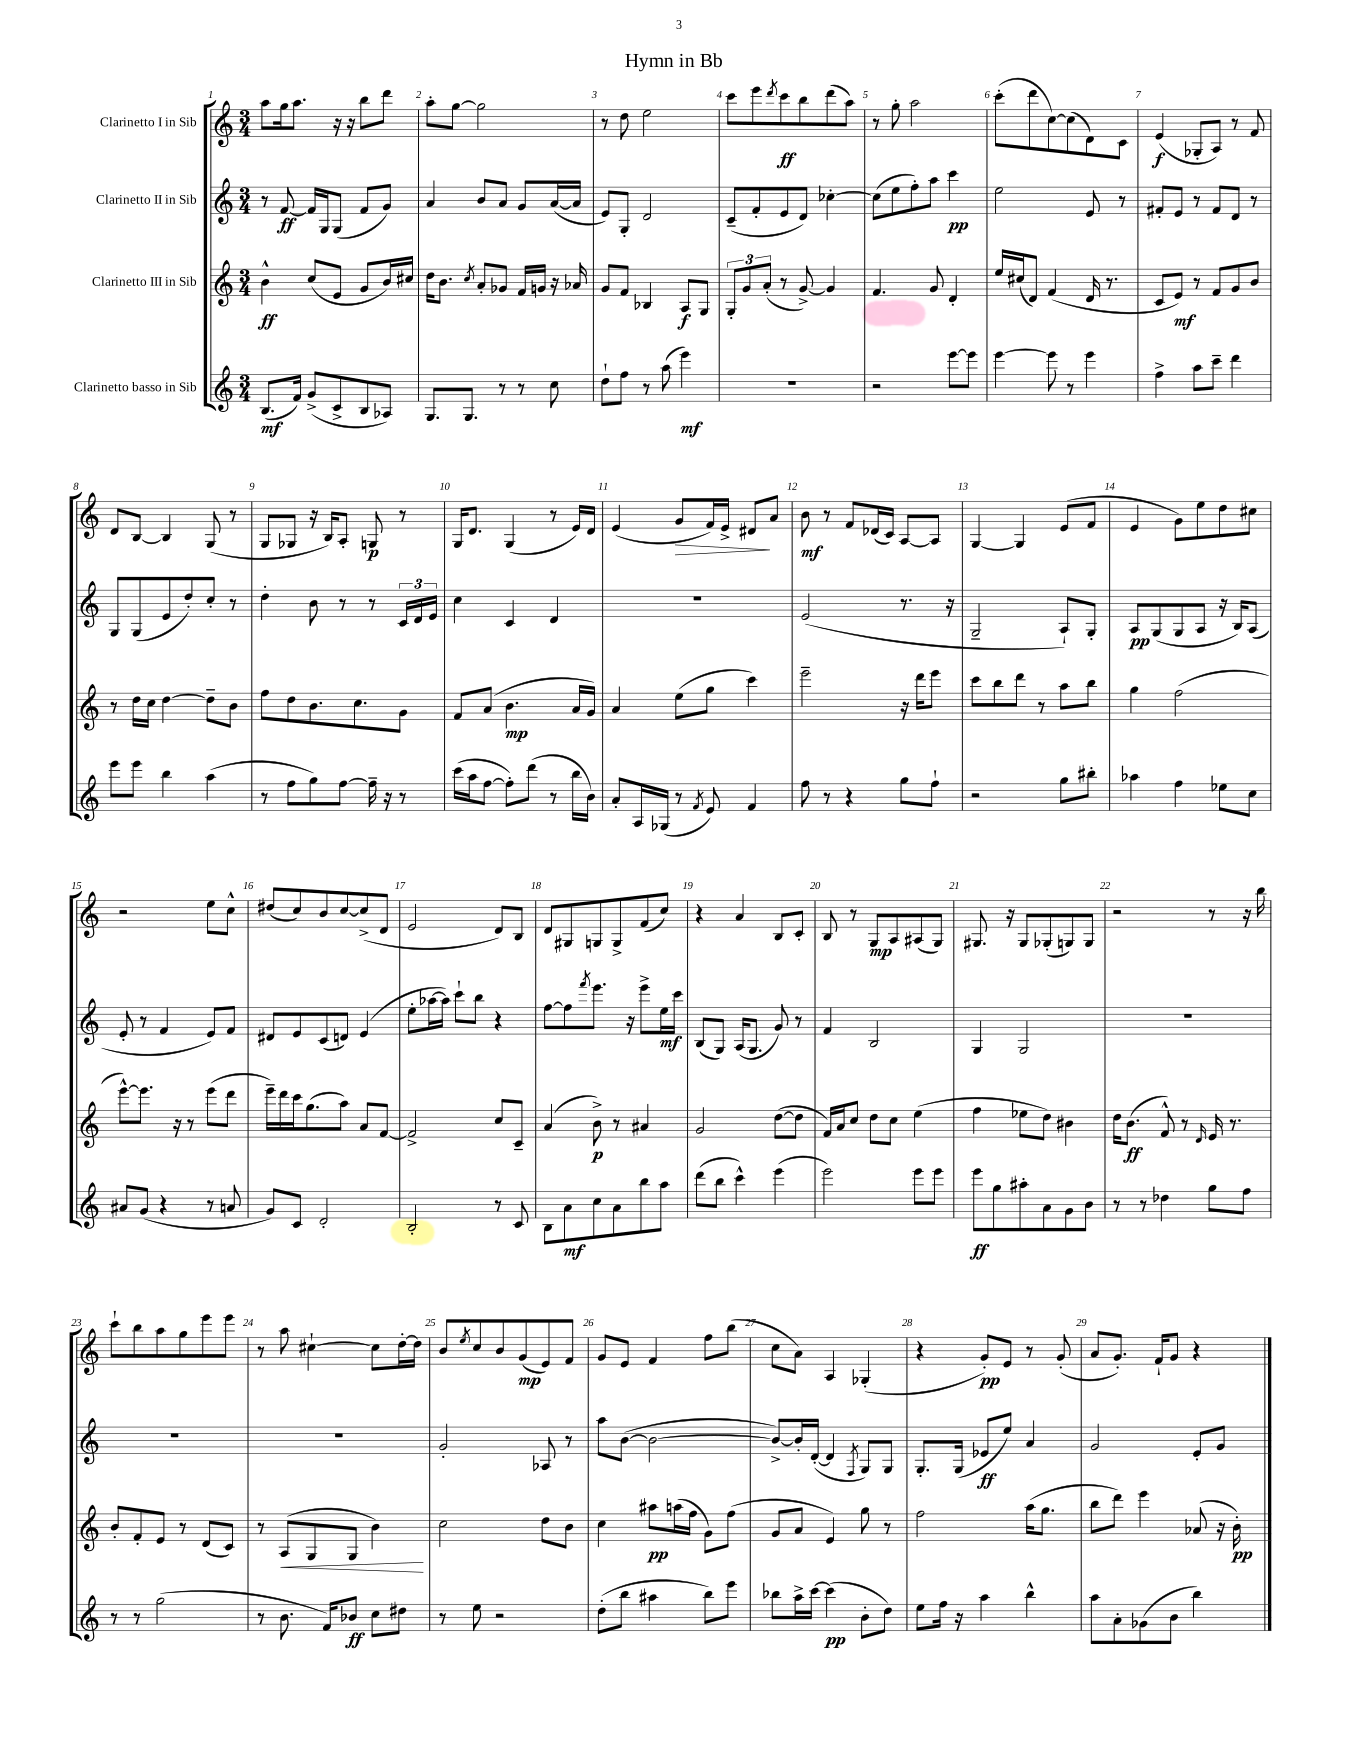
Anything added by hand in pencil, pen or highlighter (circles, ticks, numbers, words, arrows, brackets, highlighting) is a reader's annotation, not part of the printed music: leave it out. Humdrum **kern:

**kern	**kern	**kern	**kern
*staff4	*staff3	*staff2	*staff1
*clefG2	*clefG2	*clefG2	*clefG2
*k[]	*k[]	*k[]	*k[]
*M3/4	*M3/4	*M3/4	*M3/4
(8.B/L	4b^^\	8r	8aa\L
.	.	[8f/	16gg\k
16f/Jk)	.	.	8.aa\J
(8g^/L	(8cc/L	16f/]LL	.
.	.	16G/J	.
8c^/	8e/J	(8G/J	16r
.	.	.	16r
8B/	8g/L	8f/L	8bb\L
8A-/J)	16b/L)	8g/J)	8ddd\J
.	16cc#/JJ	.	.
=	=	=	=
8.G/L	16dd\LK	4a/	8aa'\L
.	8.b\J	.	.
.	.	.	[8gg\J
8.G/J	.	.	.
.	8qcc/	.	.
.	8a'/L	8b/L	2gg\]
8r	8g-/J	8a/J	.
8r	16f/LL	8g/L	.
.	16g/JJ	.	.
8cc\	16r	([16a/L	.
.	16a-/	16a/]JJ	.
=	=	=	=
8dd`\L	8g/L	8e/L)	8r
8ff\J	8f/J	8G'/J	8dd\
8r	4B-/	2d/	2ee\
(8aa\	.	.	.
4eee\)	8A/L	.	.
.	8G/J	.	.
=	=	=	=
2.r	12G'/L	(8c~/L	8ccc\L
.	12g/	.	.
.	.	8f'/	8eee\
.	(12a'/J	.	.
.	.	.	8qddd/
.	8r	8e/	8ccc\
.	[8g^/)	8d/J)	8bb\
.	4g/]	[4cc-'\	(8ddd\
.	.	.	8aa\J)
=	=	=	=
2r	4.f/	(8cc-\]L	8r
.	.	8ee\	8gg'\
.	.	8ff'\)	2aa\
.	8g/	8aa\J	.
[8eee\L	4d'/	4ccc\	.
8eee\]J	.	.	.
=	=	=	=
[4eee\	16ee/LL	2ee\	(8ccc'\L
.	(16cc#/J	.	.
.	8d/J)	.	8ddd\
8eee\]	(4f/	.	[8cc\)
8r	.	.	(8cc\]
4eee\	16d/	8e/	8d\)
.	8.r	.	.
.	.	8r	8c\J
=	=	=	=
4ff^\	8c/L	8f#'/L	(4e/
.	8e/J)	8e/J	.
8aa\L	8r	8r	8G-'/L
8ccc~\J	8f/L	8f#/L	8A/J)
4ddd\	8g/	8d/J	8r
.	8b/J	8r	8f/
=	=	=	=
8eee\L	8r	8G/L	8d/L
8eee\J	16dd\LL	(8G/	[8B/J
.	16cc\JJ	.	.
4bb\	[4dd\	8e/	4B/]
.	.	8dd'/)	.
(4aa\	8dd~\]L	8cc'/J	(8G/
.	8b\J	8r	8r
=	=	=	=
8r	8ff\L	4dd'\	8G/L
8ff\L	8dd\	.	8G-/J
8gg\)	8.b\	8b\	16r
.	.	.	16B/LK)
[8ff\J	.	8r	8A'/J
.	8.cc\	.	.
16ff~\]	.	8r	8G/
16r	.	.	.
8r	8g\J	24c/LL	8r
.	.	24d/	.
.	.	24e/JJ	.
=	=	=	=
(16ccc\LL	8f/L	4cc\	16G/LK
16aa\J	.	.	8.d/J
[8ff\J	(8a/J	.	.
8ff'\]L)	4.b\	4c/	(4G/
(8ddd\J	.	.	.
8r	.	4d/	8r
16bb\LL	16a/LL	.	16e/LL)
16b\JJ)	16g/JJ)	.	16d/JJ
=	=	=	=
8a'/L	4a/	2.r	(4e/
16A/L	.	.	.
(16G-/JJ	.	.	.
8r	(8ee\L	.	8g/L
8qf/	.	.	.
8e/)	8gg\J	.	16f/L)
.	.	.	16e^/JJ
4f/	4ccc\)	.	8d#/L
.	.	.	8a/J
=	=	=	=
8ff\	2eee~\	(2e/	8b\
8r	.	.	8r
4r	.	.	8f/L
.	.	.	(16d-/L
.	.	.	16c/JJ)
8gg\L	16r	8.r	[8A/L
.	16ddd\LK	.	.
8ff`\J	8eee\J	.	8A/]J
.	.	16r	.
=	=	=	=
2r	8ccc\L	2G~/	[4G/
.	8bb\	.	.
.	8ddd\J	.	4G/]
.	8r	.	.
8gg\L	8aa\L	8A`/L)	(8e/L
8bb#'\J	8bb\J	8G'/J	8f/J
=	=	=	=
4aa-\	4gg\	8A/L	4e/
.	.	(8G/	.
4ff\	(2ff\	8G/	8g\L)
.	.	8A/J	8ee\
8ee-\L	.	16r	8dd\
.	.	16B/LK)	.
8cc\J	.	(8A/J	8cc#\J
=	=	=	=
8a#/L	[8eee^^\L)	8e'/	2r
(8g/J	8.eee\]J	8r	.
4r	.	4f/	.
.	16r	.	.
.	8r	.	.
8r	(8eee\L	8e/L)	8ee\L
8a/	8ddd\J	8f/J	8cc^^\J
=	=	=	=
8g/L)	16eee~\LL)	8d#/L	(8dd#/L
.	16ddd\	.	.
8c/J	16ccc\J	8e/	8cc/)
.	(8.gg\	.	.
2d'/	.	(8c/	8b/
.	8aa\J)	8d/J)	[8cc/
.	8a/L	(4e/	(8cc^/]
.	[8f/J	.	8d/J
=	=	=	=
2B'/	2f^/]	8ee'\L	2e/
.	.	[16aa-\L	.
.	.	16aa-\]JJ)	.
.	.	8ccc`\L	.
.	.	8bb\J	.
8r	8cc/L	4r	8d/L)
8c/	8c~/J	.	8B/J
=	=	=	=
8B\L	(4a/	[8ff\L	8d/L
8a\	.	8ff\]	8G#/
.	.	8qfff/	.
8cc\	8b^\)	8.eee\J	8G/
8a\	8r	.	8G^/
.	.	16r	.
8bb\	4a#/	8eee^\L	(8f/
8aa\J	.	16ee\L	8cc/J)
.	.	16ccc\JJ	.
=	=	=	=
(8ddd\L	2g/	(8B/L	4r
8bb\J	.	8G/J)	.
4ccc^^\)	.	(16A/LK	4a/
.	.	8.G/J	.
(4eee\	([8dd\L	8g/)	8B/L
.	8dd\]J	8r	8c'/J
=	=	=	=
2eee\)	16f/LL)	4f/	8B/
.	16a/J	.	.
.	8cc/J	.	8r
.	8dd\L	2B/	8G/L
.	8cc\J	.	8A/
8eee\L	(4ee\	.	(8A#/
8eee\J	.	.	8G/J)
=	=	=	=
8eee\L	4ff\	4G/	8.G#/
8gg\	.	.	.
.	.	.	16r
8aa#'\	8ee-\L	2G/	8G#/L
8a\	8dd\J)	.	(8G-'/
8g\	4b#\	.	8G/)
8b\J	.	.	8G/J
=	=	=	=
8r	16dd\LK	2.r	2r
.	(8.b\J	.	.
8r	.	.	.
4dd-\	8f^^/)	.	.
.	8r	.	.
.	16qqd/	.	.
8gg\L	16e/	.	8r
.	8.r	.	.
8ff\J	.	.	16r
.	.	.	16bb\
=	=	=	=
8r	8b'/L	2.r	8ccc`\L
8r	8f'/	.	8bb\
(2gg\	8e/J	.	8aa\
.	8r	.	8gg\
.	(8d/L	.	8eee\
.	8c/J)	.	8eee\J
=	=	=	=
8r	8r	2.r	8r
8.b\	(8A/L	.	8aa\
.	8G/	.	[4cc#`\
16f/LK)	.	.	.
8b-/J	8G/J	.	.
8cc\L	4b\)	.	8cc#\]L
8dd#\J	.	.	[16dd'\L
.	.	.	16dd\]JJ
=	=	=	=
8r	2cc\	2g'/	8b/L
.	.	.	8qee/
8ee\	.	.	8cc/
2r	.	.	8b/
.	.	.	(8g/
.	8dd\L	8A-/	8e/)
.	8b\J	8r	8f/J
=	=	=	=
(8dd'\L	4cc\	8aa\L	8g/L
8bb\J	.	([8b\J	8e/J
4aa#\	8aa#\L	2b\_	4f/
.	(16aa\L	.	.
.	16ff\JJ	.	.
8bb\L)	8g\L)	.	8ff\L
8eee\J	(8ff\J	.	(8bb\J
=	=	=	=
8bb-\L	8g/L	8b^/_L)	8cc\L
16aa^\L	8a/J	16b'/]L	8a\J)
[16ccc\JJ	.	([16d'/JJ	.
(4ccc\]	4e/)	4d/]	4A/
.	.	8qF/	.
8b'\L	8gg\	8G/L)	(4G-'/
8dd\J)	8r	8G/J	.
=	=	=	=
8ee\L	2ff\	8.G'/L	4r
16ff\Jk	.	.	.
16r	.	(16G/Jk	.
4aa\	.	8e-/L	8g'/L)
.	.	8ee/J)	8e/J
4bb^^\	(16aa\LK	4a/	8r
.	8.gg\J	.	.
.	.	.	(8g'/
=	=	=	=
8aa\L	8bb\L	2g/	8a/L
8a'\	8ddd\J)	.	8.g'/J)
(8g-\	4eee\	.	.
.	.	.	16f`/LK
8b\J	.	.	8g/J
4bb\)	(8a-/	8e'/L	4r
.	16r	8g/J	.
.	16b'\)	.	.
==	==	==	==
*-	*-	*-	*-
